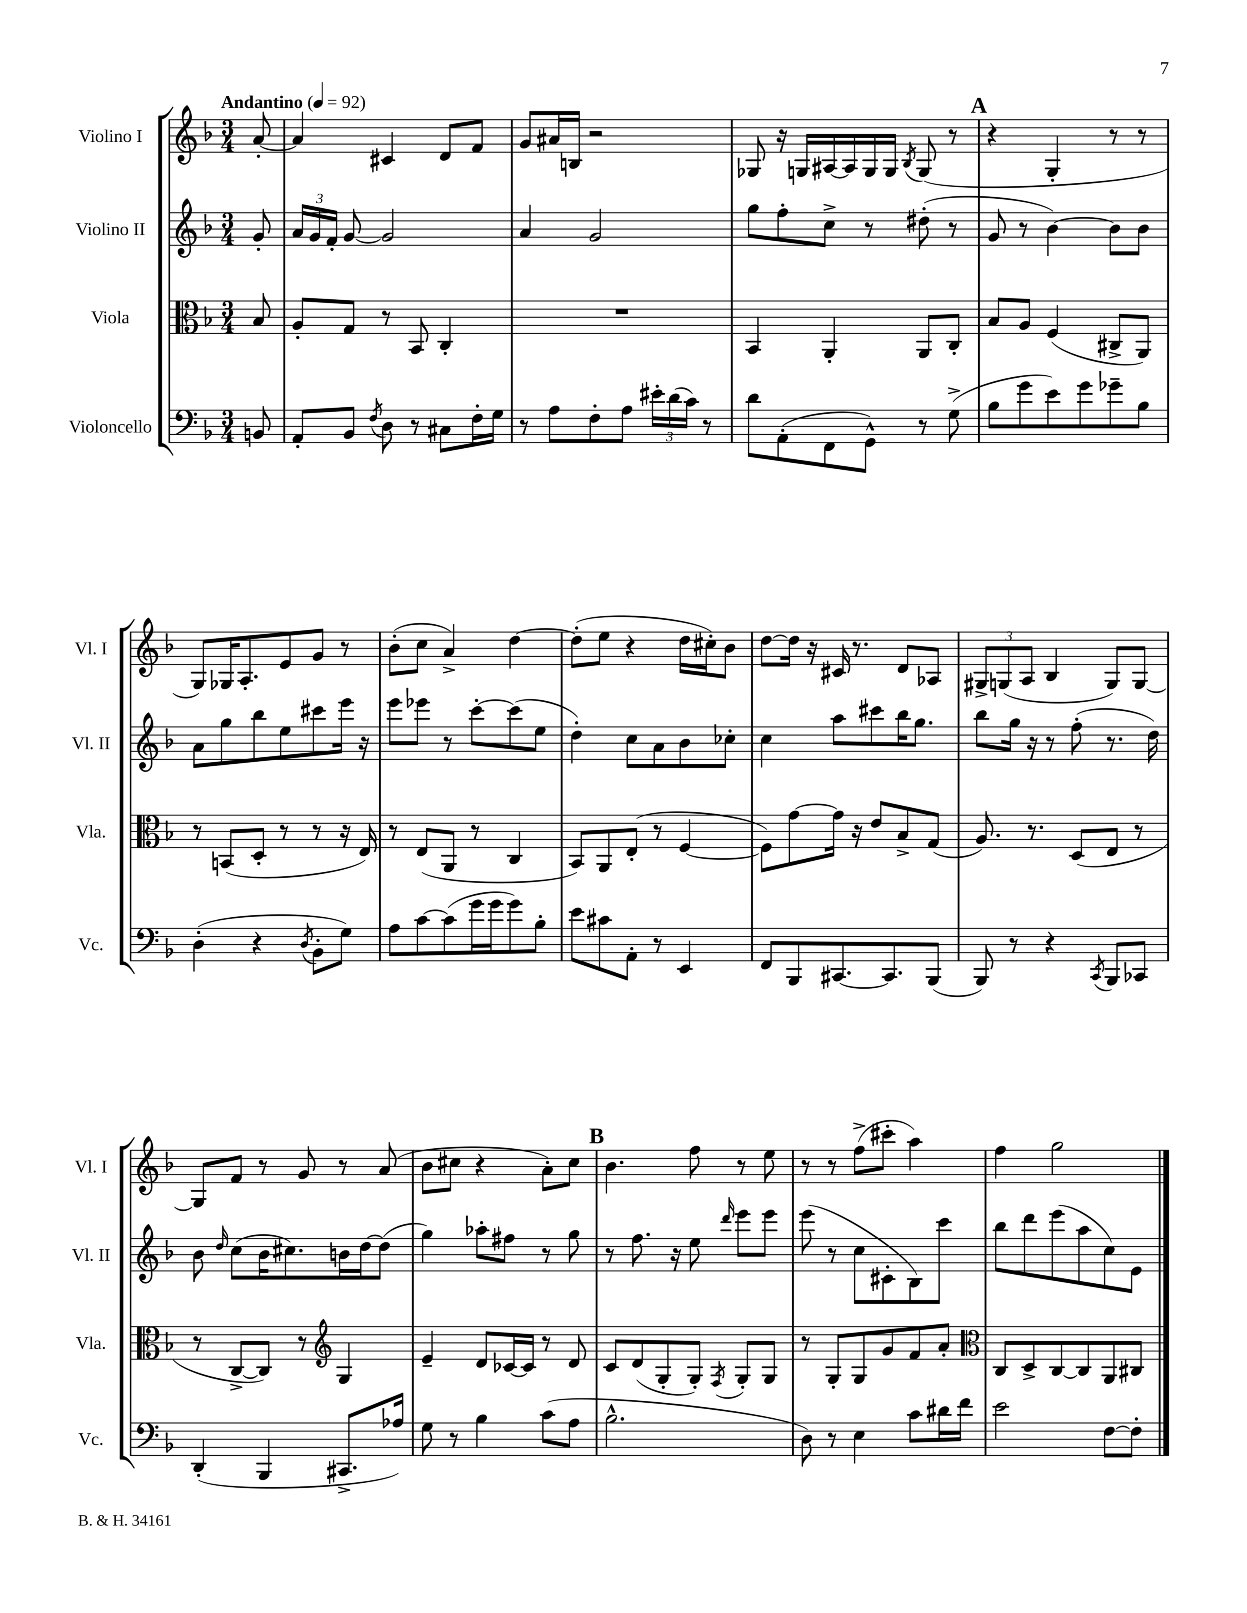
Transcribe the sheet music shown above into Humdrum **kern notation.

**kern	**kern	**kern	**kern
*staff4	*staff3	*staff2	*staff1
*clefF4	*clefC3	*clefG2	*clefG2
*k[b-]	*k[b-]	*k[b-]	*k[b-]
*M3/4	*M3/4	*M3/4	*M3/4
*MM92	*MM92	*MM92	*MM92
8BB/	8B-/	8g'/	[8a'/
=	=	=	=
8AA'/L	8A'/L	24a/LL	4a/]
.	.	24g/	.
.	.	24f'/JJ	.
8BB-/J	8G/J	[8g/	.
8qF/	.	.	.
8D\	8r	2g/]	4c#/
8r	8BB-/	.	.
8C#\L	4C'/	.	8d/L
16F'\L	.	.	8f/J
16G\JJ	.	.	.
=	=	=	=
8r	2.r	4a/	8g/L
8A\L	.	.	16a#/L
.	.	.	16B/JJ
8F'\	.	2g/	2r
8A\J	.	.	.
24e#'\LL	.	.	.
(24d\	.	.	.
24c\JJ)	.	.	.
8r	.	.	.
=	=	=	=
8d\L	4BB-/	8gg\L	8G-/
(8AA'\	.	8ff'\	16r
.	.	.	16G/LL
8FF\	4AA'/	8cc^\J	[16A#/
.	.	.	16A#/]
8GG^^\J)	.	8r	16G/
.	.	.	16G/JJ
.	.	.	8qB-/
8r	8AA/L	(8dd#'\	(8G/
(8G^\	8C'/J	8r	8r
=	=	=	=
8B-\L	8B-/L	8g/	4r
8g\	8A/J	8r	.
8e\)	(4F/	[4b-\)	4G'/
8g\	.	.	.
8g-~\	8C#^/L	8b-\]L	8r
8B-\J	8AA/J)	8b-\J	8r
=	=	=	=
(4D'\	8r	8a\L	8G/L)
.	(8BB/L	8gg\	16G-/K
.	.	.	8.A'/
4r	8D'/J	8bb-\	.
.	8r	8ee\	8e/
8qD/	.	.	.
8BB-'\L	8r	8ccc#\	8g/J
8G\J)	16r	16eee\Jk	8r
.	16E/)	16r	.
=	=	=	=
8A\L	8r	8eee\L	(8b-'\L
[8c\	(8E/L	8eee-\J	8cc\J
(8c\]	8AA/J	8r	4a^/)
16g\L	8r	[8ccc'\L	.
16g\J	.	.	.
8g\)	4C/	(8ccc\]	[4dd\
8B-'\J	.	8ee\J	.
=	=	=	=
8e\L	8BB-/L)	4dd'\)	(8dd'\]L
8c#\	8AA/	.	8ee\J
8AA'\J	(8E'/J	8cc\L	4r
8r	8r	8a\	.
4EE/	[4F/	8b-\	16dd\LL
.	.	.	16cc#'\J)
.	.	8cc-'\J	8b-\J
=	=	=	=
8FF/L	8F\]L)	4cc\	[8dd\L
8BBB-/	[8g\	.	16dd\]Jk
.	.	.	16r
[8.CC#/	16g\]Jk	8aa\L	16c#/
.	16r	.	8.r
.	8e/L	8ccc#\	.
8.CC#/]	.	.	.
.	8B-^/	16bb-\K	8d/L
.	.	8.gg\J	.
(8BBB-/J	(8G/J	.	8A-/J
=	=	=	=
8BBB-/)	8.A/)	8bb-\L	12G#^/L
.	.	.	(12G/
8r	.	16gg\Jk	.
.	.	.	12A/J
.	8.r	16r	.
4r	.	8r	4B-/
.	(8D/L	(8ff'\	.
8qCC/	.	.	.
8BBB-/L	8E/J	8.r	8G/L)
8CC-/J	8r	.	[8G/J
.	.	16dd\)	.
=	=	=	=
(4DD'/	8r	8b-\	8G/]L
.	.	16qqdd/	.
.	[8C^/L	(8cc\L	8f/J
4BBB-/	8C/]J)	16b-\K	8r
.	.	8.cc#\)	.
.	8r	.	8g/
*	*clefG2	*	*
8.CC#^/L	4G/	16b\L	8r
.	.	[16dd\J	.
.	.	(8dd\]J	(8a/
16A-/Jk)	.	.	.
=	=	=	=
8G\	4e~/	4gg\)	8b-\L
8r	.	.	8cc#\J
4B-\	8d/L	8aa-'\L	4r
.	[16c-/L	8ff#\J	.
.	16c-/]JJ	.	.
(8c\L	8r	8r	8a'\L)
8A\J	8d/	8gg\	8cc#\J
=	=	=	=
2.B-^^\	8c/L	8r	4.b-\
.	(8d/	8.ff\	.
.	8G'/	.	.
.	.	16r	.
.	8G'/J)	8ee\	8ff\
.	8qF/	16qqddd/	.
.	8G'/L	8eee\L	8r
.	8G/J	8eee\J	8ee\
=	=	=	=
8D\)	8r	(8eee\	8r
8r	8G'/L	8r	8r
4E\	8G/	8cc\L	(8ff^\L
.	8g/	8c#'\	8ccc#'\J
8c\L	8f/	8B-\)	4aa\)
16d#\L	8a'/J	8ccc\J	.
16f\JJ	.	.	.
=	=	=	=
*	*clefC3	*	*
2e\	8C/L	8bb-\L	4ff\
.	8D^/	8ddd\	.
.	[8C/	(8eee\	2gg\
.	8C/]	8aa\	.
[8F\L	8AA/	8cc\)	.
8F'\]J	8C#/J	8e\J	.
==	==	==	==
*-	*-	*-	*-
